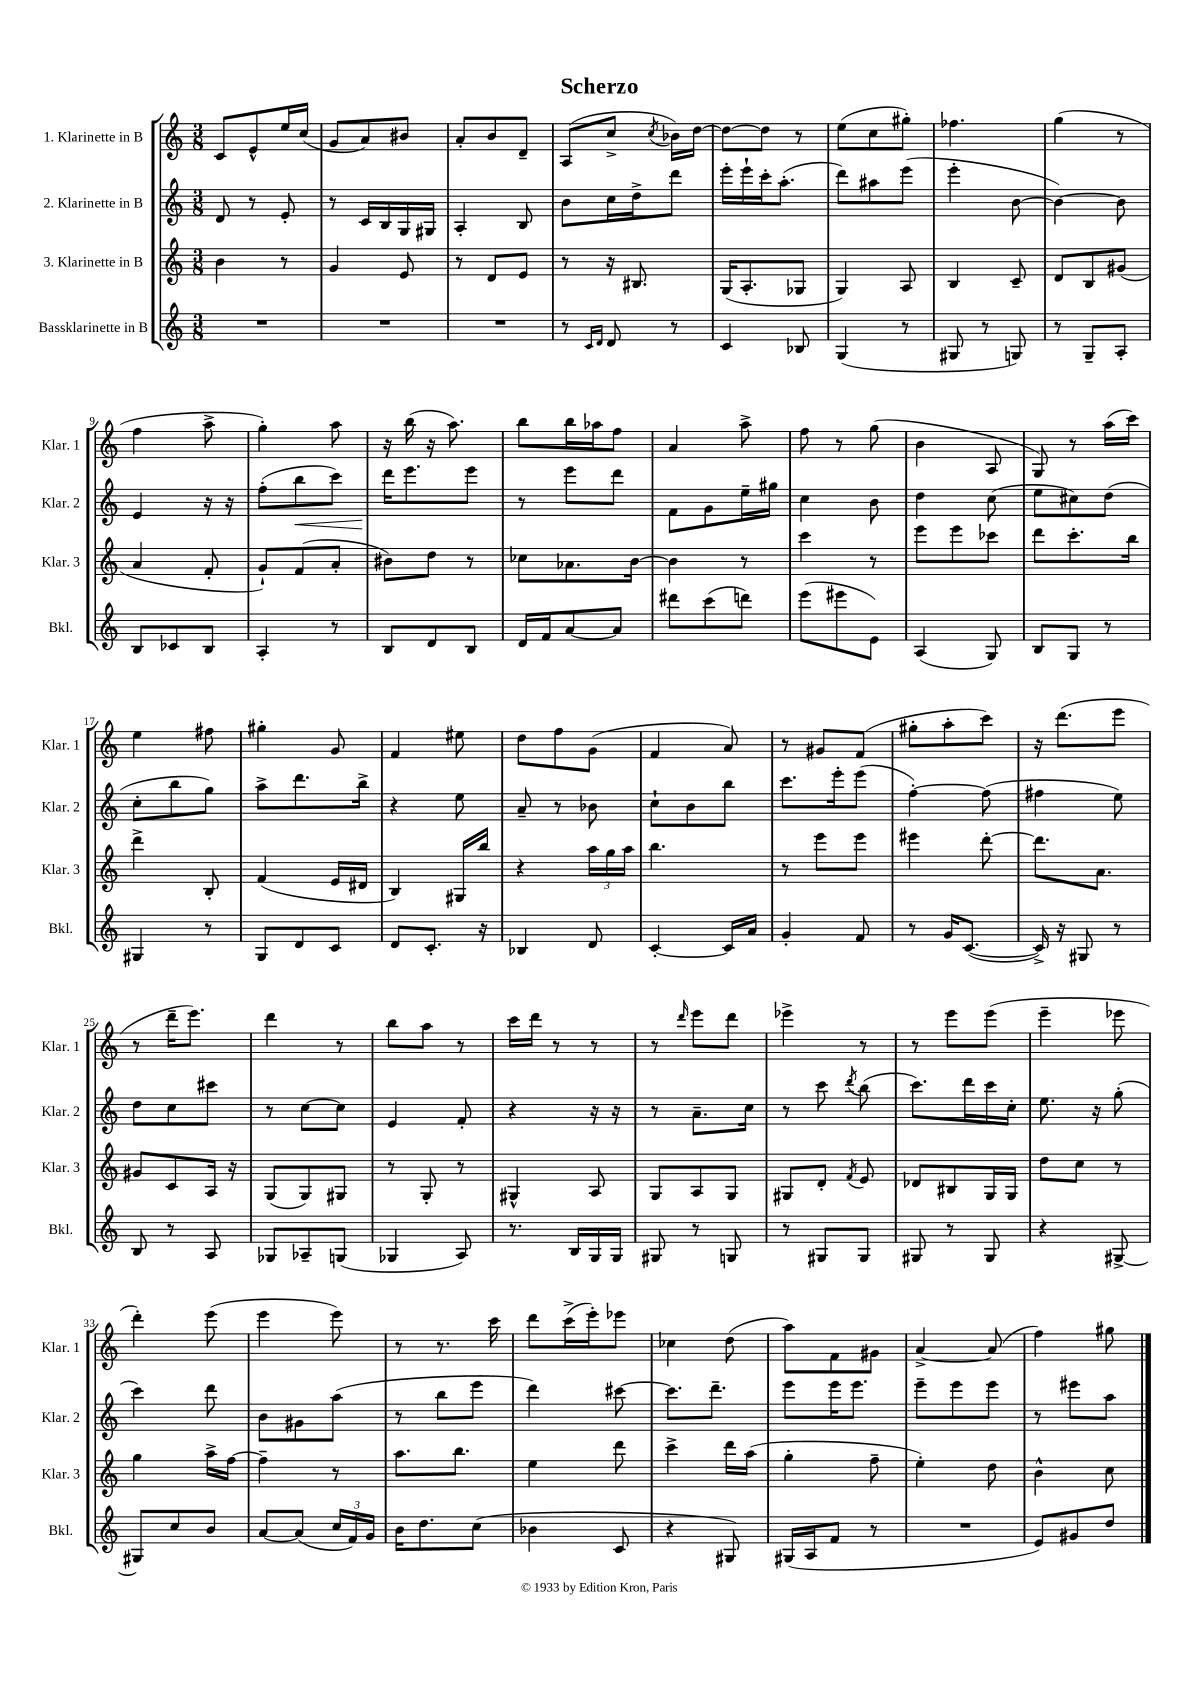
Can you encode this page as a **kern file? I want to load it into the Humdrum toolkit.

**kern	**kern	**kern	**kern
*staff4	*staff3	*staff2	*staff1
*clefG2	*clefG2	*clefG2	*clefG2
*k[]	*k[]	*k[]	*k[]
*M3/8	*M3/8	*M3/8	*M3/8
4.r	4b	8d	8c
.	.	8r	8e^^
.	8r	8e'	16ee
.	.	.	(16cc
=	=	=	=
4.r	4g	8r	8g
.	.	16c	8a)
.	.	16B	.
.	8e	16G	8b#
.	.	16G#	.
=	=	=	=
4.r	8r	4A'	8a'
.	8d	.	8b
.	8e	8B	8d~
=	=	=	=
8r	8r	8b	(8A
16qqc	.	.	.
16qqd	.	.	.
8d	16r	16cc	8cc^
.	8.B#	16dd^	.
.	.	.	8qcc
8r	.	8ddd	16b-)
.	.	.	[16dd
=	=	=	=
4c	(16G	16eee'	8dd_
.	8.A'	16eee`	.
.	.	16ccc'	8dd]
.	.	(8.aa'	.
8B-	8G-	.	8r
=	=	=	=
(4G	4G)	8ddd)	(8ee
.	.	8aa#	8cc
8r	8A	(8eee	8gg#')
=	=	=	=
8G#	4B	4eee'	4.ff-
8r	.	.	.
8G)	8c~	[8b	.
=	=	=	=
8r	8d	4b_)	(4gg
8G~	8B	.	.
8A'	(8g#	8b]	8r
=	=	=	=
8B	4a	4e	4ff
8c-	.	.	.
8B	8f'	16r	8aa^
.	.	16r	.
=	=	=	=
4A'	8g`)	(8ff'	4gg')
.	(8f	8bb	.
8r	8a'	8ccc)	8aa
=	=	=	=
8B	8b#)	16ddd	16r
.	.	8.eee	(16bb
8d	8dd	.	16r
.	.	.	8.aa)
8B	8r	8eee	.
=	=	=	=
16d	8cc-	8r	8bb
16f	.	.	.
[8a	8.a-	8eee	16bb
.	.	.	16aa-
8a]	.	8ddd	8ff
.	[16b	.	.
=	=	=	=
8ddd#	4b]	8f	4a
(8ccc	.	8g	.
8ddd)	8r	16ee~	8aa^
.	.	16gg#	.
=	=	=	=
(8eee	4ccc	4cc	8ff
8eee#	.	.	8r
8e)	8r	8b	(8gg
=	=	=	=
(4A	8eee	4dd	4b
.	8eee	.	.
8G)	8ccc-	(8cc	8A
=	=	=	=
8B	8ddd	8ee	8G)
8G	8.ccc'	8cc#)	8r
8r	.	(8dd	(16aa
.	16bb	.	16ccc)
=	=	=	=
4G#	4ddd^	8cc'	4ee
.	.	8bb	.
8r	8B'	8gg)	8ff#
=	=	=	=
8G	(4f	8aa^	4gg#'
8d	.	8.ddd	.
8c	16e	.	8g
.	16d#	16bb^	.
=	=	=	=
8d	4B)	4r	4f
8.c'	.	.	.
.	16G#	8ee	8ee#
16r	16bb	.	.
=	=	=	=
4B-	4r	8a~	8dd
.	.	8r	8ff
8d	24aa	8b-	(8g
.	24gg	.	.
.	24aa	.	.
=	=	=	=
[4c'	4.bb	8cc`	4f
.	.	8b	.
16c]	.	8bb	8a)
16a	.	.	.
=	=	=	=
4g'	8r	8.ccc	8r
.	8eee	.	8g#
.	.	16eee'	.
8f	8eee	(8eee	(8f
=	=	=	=
8r	4eee#	[4ff')	8gg#'
16g	.	.	8aa'
([8.c	.	.	.
.	[8ddd'	(8ff]	8ccc)
=	=	=	=
16c^])	8.ddd]	4ff#	16r
16r	.	.	(8.ddd
8G#	.	.	.
.	8.a	.	.
8r	.	8ee)	8eee
=	=	=	=
8B	8g#	8dd	8r
8r	8c	8cc	16ddd~
.	.	.	8.eee)
8A	16A	8ccc#	.
.	16r	.	.
=	=	=	=
8G-	(8G	8r	4ddd
8A-~	8G)	[8cc	.
(8G	8G#	8cc]	8r
=	=	=	=
4G-	8r	4e	8bb
.	8G'	.	8aa
8A)	8r	8f'	8r
=	=	=	=
8.r	4G#^^	4r	16ccc
.	.	.	16ddd
.	.	.	8r
16B	.	.	.
16G	8A	16r	8r
16G	.	16r	.
=	=	=	=
8G#	8G	8r	8r
.	.	.	16qqddd
8r	8A	8.a~	8eee
8G	8G	.	8ddd
.	.	16cc	.
=	=	=	=
8r	8G#	8r	4eee-^
8G#	8d'	8ccc	.
.	8qf	8qddd	.
8G#	8e	(8bb	8r
=	=	=	=
8G#	8d-	8.ccc)	8r
8r	8B#	.	8eee
.	.	16ddd	.
8G#	16G	16ccc	(8eee
.	16G	16cc'	.
=	=	=	=
4r	8dd	8.ee	4eee~
.	8cc	.	.
.	.	16r	.
[8G#^	8r	(8gg'	8eee-
=	=	=	=
8G#]	4gg	4ccc)	4ddd')
8cc	.	.	.
8b	16aa^	8ddd	(8eee
.	[16ff	.	.
=	=	=	=
[8a	4ff~]	8b	4eee
(8a]	.	8g#	.
24cc	8r	(8aa	8eee)
24f)	.	.	.
24g	.	.	.
=	=	=	=
16b	8.aa	8r	8r
8.dd	.	.	.
.	.	8bb	8.r
.	8.bb	.	.
(8cc	.	8eee	.
.	.	.	16ccc
=	=	=	=
4b-	4ee	4ddd)	8ddd
.	.	.	(16ccc^
.	.	.	16eee')
8c	8ddd	[8ccc#	8eee-
=	=	=	=
4r	4ccc^	8.ccc#]	4cc-
.	.	8.ddd~	.
8G#)	16ddd	.	(8dd
.	(16aa	.	.
=	=	=	=
(16G#	4gg'	8eee	8aa)
16A	.	.	.
8f	.	16eee	8f
.	.	8.eee	.
8r	8ff~	.	8g#
=	=	=	=
4.r	4ee')	8eee~	[4a^
.	.	8eee	.
.	8dd	8eee	(8a]
=	=	=	=
8e)	4b^^	8r	4ff)
8g#	.	8eee#	.
8dd	8cc	8aa	8gg#
==	==	==	==
*-	*-	*-	*-
